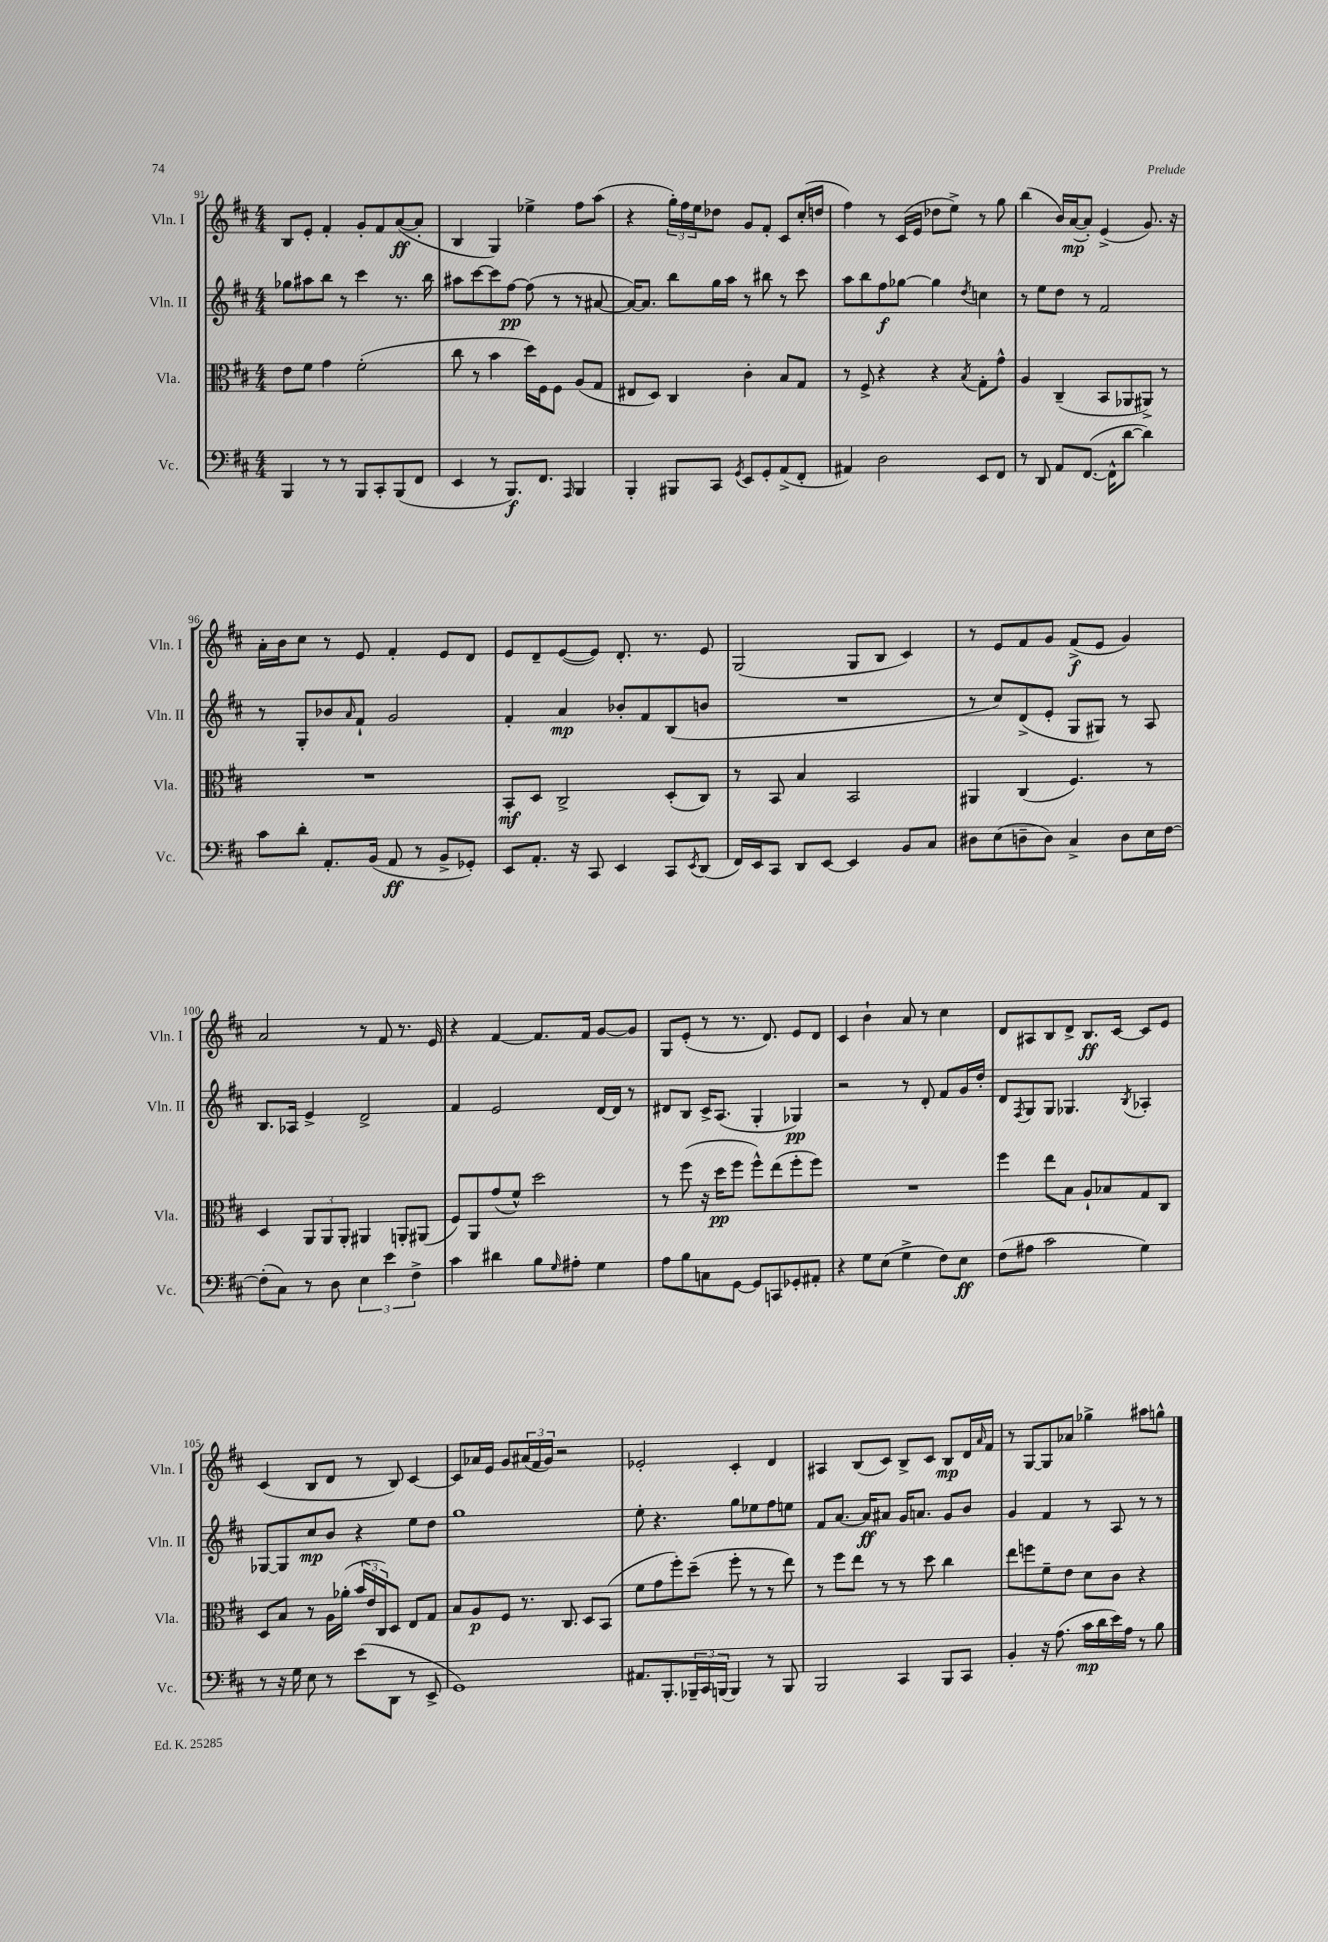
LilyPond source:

<<
\new StaffGroup <<
\new Staff = "s0" \with { instrumentName = "Vln. I" shortInstrumentName = "Vln. I" } {
    \clef treble \key d \major \numericTimeSignature \time 4/4
    b8 e'8-. fis'4-. g'8-. fis'8 a'8~\ff( a'8-. |
    b4 g4) ees''4-> fis''8 a''8( |
    r4 \tuplet 3/2 { g''16-.) fis''16 e''16 } des''8 g'8 fis'8-. cis'8 cis''16-.( d''16 |
    fis''4) r8 cis'16( e'16 des''8 e''8->) r8 g''8 |
    b''4( b'16) a'16~\mp( a'8-.) e'4->( g'8.) r16 |
    a'16-. b'16 cis''8 r8 e'8 fis'4-. e'8 d'8 |
    e'8 d'8-- e'8~( e'8) d'8.-. r8. e'8 |
    g2( g8 b8 cis'4) |
    r8 e'8 fis'8 g'8 fis'8->\f( e'8 g'4) |
    a'2 r8 fis'8 r8. e'16 |
    r4 fis'4~ fis'8. fis'16 g'8~ g'8 |
    g8 e'8-.( r8 r8. d'8.) e'8 d'8 |
    cis'4 b'4-! a'8 r8 cis''4 |
    d'8 ais8 b8 d'8-> b8.\ff cis'16~ cis'8 e'8 |
    cis'4( b8 d'8 r8 b8) cis'4~ |
    cis'8 aes'16 e'16 g'8 \tuplet 3/2 { ais'16( fis'16 g'16) } r2 |
    ees'2-. cis'4-. d'4 |
    ais4 b8( cis'8) b8-> cis'8 b8\mp d'16 \grace { a'16 } fis'16 |
    r8 g8~ g8 aes'8 ges''4-> ais''8 g''8-^ \bar "|." |
}
\new Staff = "s1" \with { instrumentName = "Vln. II" shortInstrumentName = "Vln. II" } {
    \clef treble \key d \major \numericTimeSignature \time 4/4
    ges''8 ais''8 b''8 r8 cis'''4 r8. b''16 |
    ais''8 cis'''8~ cis'''8 fis''8~\pp fis''8( r8 r8 ais'8~ |
    ais'16~) ais'8. b''8 g''16 a''16 r8 bis''8 r8 cis'''8 |
    a''8 b''8 fis''8\f ges''8~ ges''4 \acciaccatura { d''8 } c''4 |
    r8 e''8 d''8 r8 fis'2 |
    r8 g8-. bes'8 \grace { a'16 } fis'8-! g'2 |
    fis'4-. a'4\mp bes'8-. fis'8 b8( b'8 |
    R1 |
    r8 cis''8) d'8->( e'8-. g8 gis8) r8 a8 |
    b8. aes16 e'4-> d'2-> |
    fis'4 e'2 d'16~ d'16 r8 |
    dis'8 b8 cis'16-> a8.( g4-. ges4\pp) |
    r2 r8 d'8-. fis'8 g'16 d''16-. |
    d'8 \acciaccatura { fis8 } g8 g8 ges4. \acciaccatura { b8 } aes4-. |
    ges8~ ges8 cis''8\mp b'8 r4 e''8 d''8 |
    g''1 |
    e''8-. r4. g''8 ees''8 fis''8 e''8 |
    fis'8 a'8.~ a'16\ff ais'8 g'16 a'8. g'8 b'8 |
    g'4 fis'4 r8 a8 r8 r8 \bar "|." |
}
\new Staff = "s2" \with { instrumentName = "Vla." shortInstrumentName = "Vla." } {
    \clef alto \key d \major \numericTimeSignature \time 4/4
    e'8 fis'8 g'4 fis'2-.( |
    cis''8 r8 b'4 d''16) fis16 fis8 a8( g8 |
    eis8 d8) cis4 cis'4-. b8 g8 |
    r8 fis8-> r4 r4 \acciaccatura { b8 } g8-. g'8-^ |
    a4 cis4--( b,8 aes,8 ais,8->) r8 |
    R1 |
    b,8-.\mf d8 cis2-> d8-.( cis8) |
    r8 b,8 b4 b,2 |
    ais,4 cis4( fis4.) r8 |
    d4 \tuplet 3/2 { a,8 a,8 a,8-. } ais,4 a,8-. ais,8( |
    fis8) a,8 g'8( fis'8-^) d''2 |
    r8 fis''8( r16 d''16\pp fis''8 fis''8-^) e''8( fis''8-. fis''8) |
    R1 |
    fis''4 e''8 b8 a8-! bes8 g8 cis8 |
    d8 b8 r8 a16 aes'16-.( \tuplet 3/2 { b'16 e'16 cis16) } d8 e8 g8 |
    b8 a8\p fis8 r8. cis8. d8 b,8( |
    fis'8 g'8 fis''8-.) d''8--( fis''8-. r8 r8 e''8) |
    r8 fis''8 e''8 r8 r8 d''8 cis''4 |
    e''8 f''8 fis'8-- e'8 d'8 cis'8 r4 \bar "|." |
}
\new Staff = "s3" \with { instrumentName = "Vc." shortInstrumentName = "Vc." } {
    \clef bass \key d \major \numericTimeSignature \time 4/4
    b,,4 r8 r8 b,,8 cis,8-. b,,8( fis,8 |
    e,4 r8 b,,8.\f) fis,8. \grace { a,,16 } b,,4 |
    b,,4-. bis,,8 cis,8 \acciaccatura { g,8 } e,8 g,8-. a,8->( fis,8-. |
    ais,4) d2 e,8 fis,8 |
    r8 d,8 a,8 fis,8.~( fis,16-^ d'8~ d'4) |
    cis'8 d'8-. a,8.-. b,16( a,8\ff r8 b,8-> ges,8-.) |
    e,8 a,8.-. r16 cis,8 e,4 cis,8 \acciaccatura { e,8 } d,8( |
    fis,16) e,16 cis,8 d,8 e,8~ e,4 b,8 cis8 |
    dis8 e8( d8-- d8) cis4-> d8 e16 fis16~ |
    fis8-.( cis8) r8 d8 \tuplet 3/2 { e4 e'4 fis4-> } |
    cis'4 dis'4 b8 \grace { g16 } ais8-. g4 |
    a8 b8 c8 g,8~ g,8 c,8 ges,8-. ais,8-. |
    r4 g8 e8( g4-> fis8) e8\ff |
    fis8( ais8 cis'2 g4) |
    r8 r16 g16 e8 r8 e'8( d,8 r8 e,8-> |
    g,1) |
    ais,8. b,,8.-. \tuplet 3/2 { bes,,16-- cis,16 b,,16( } b,,4) r8 b,,8 |
    b,,2 cis,4 b,,8 cis,8 |
    b,4-. r16 a8.( cis'16\mp d'16 e'16) a16 r8 b8 \bar "|." |
}
>>
>>
\layout { \context { \Score currentBarNumber = #91 } }
